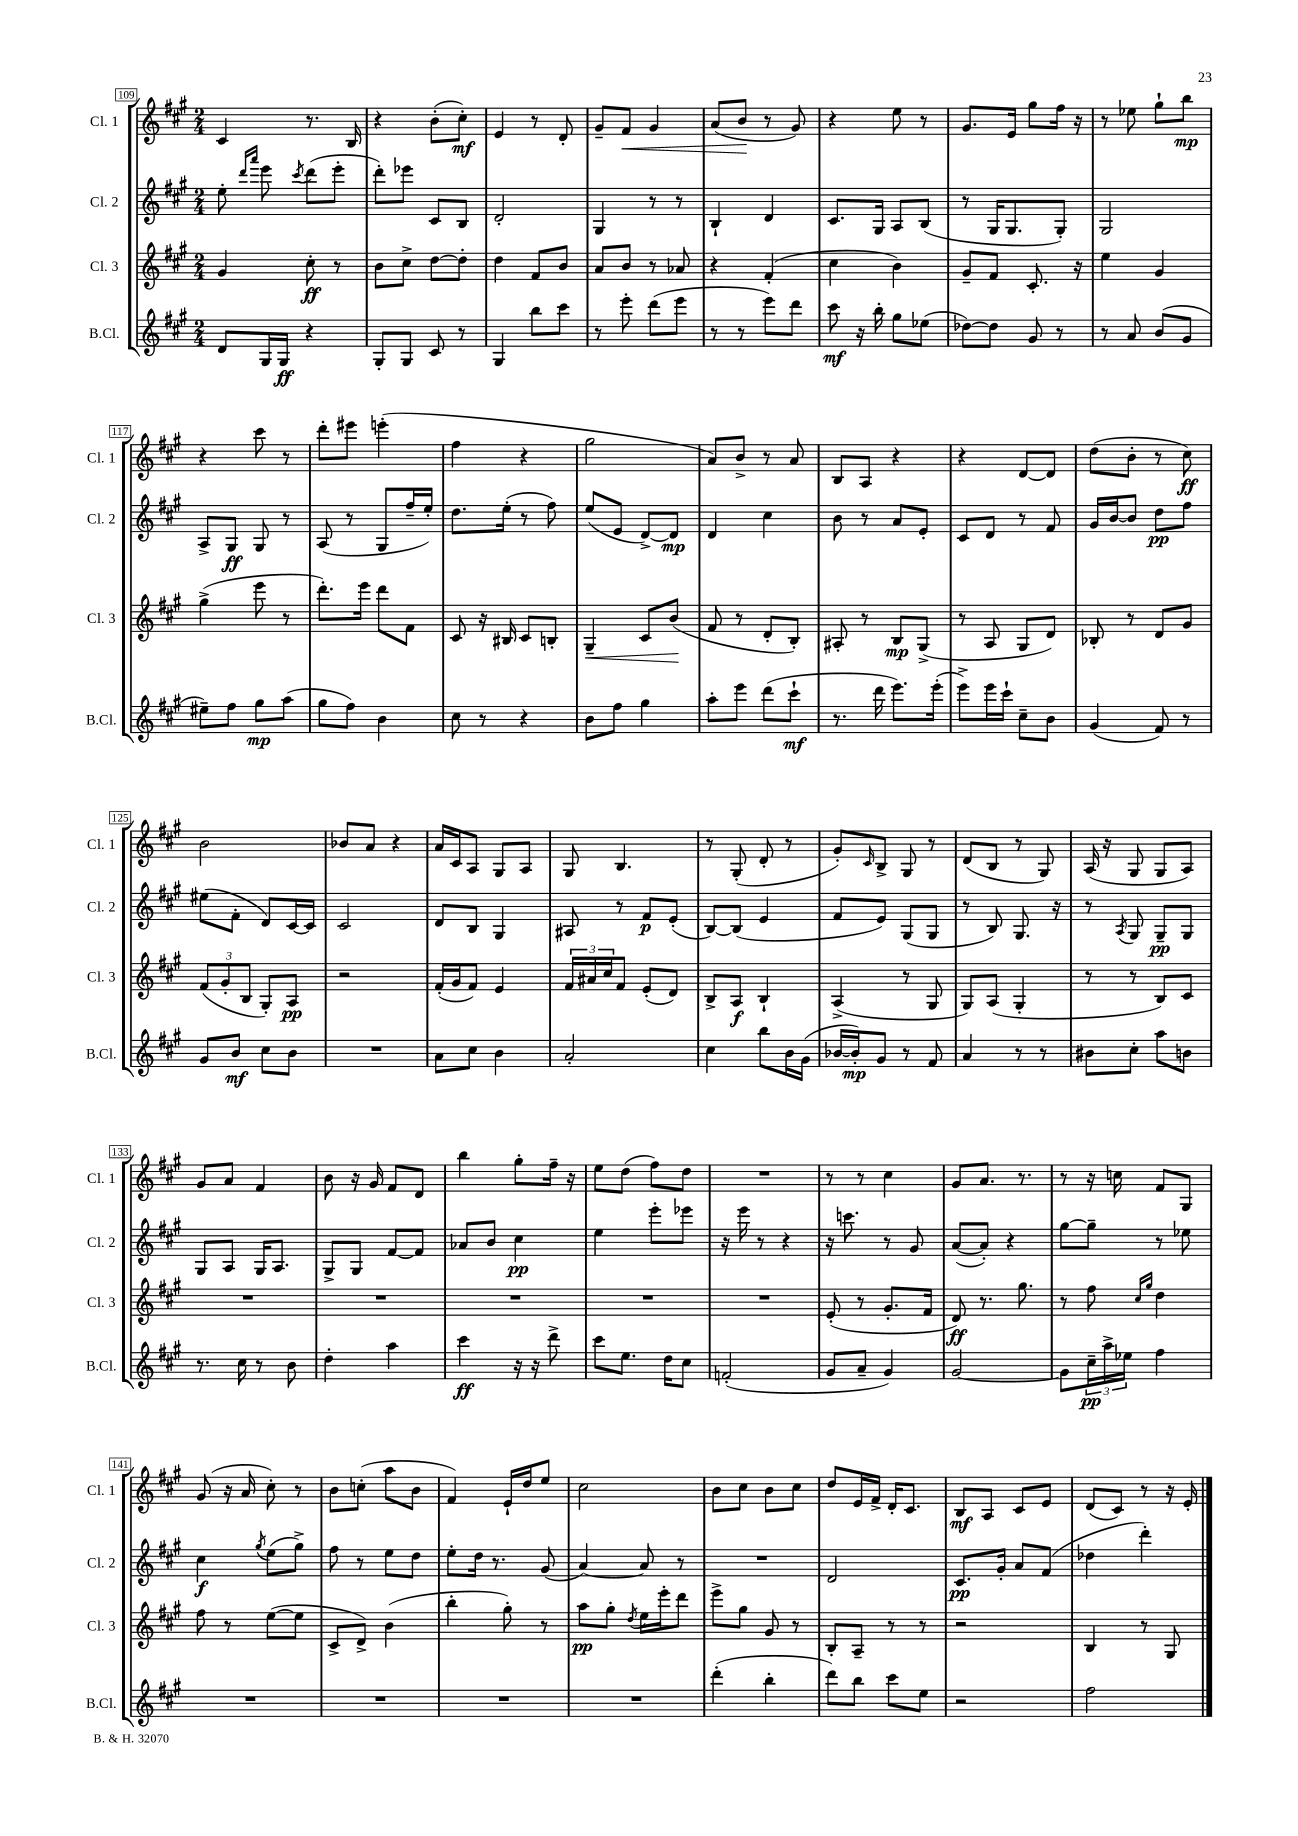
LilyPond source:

<<
\new StaffGroup <<
\new Staff = "s0" \with { instrumentName = "Cl. 1" shortInstrumentName = "Cl. 1" } {
    \clef treble \key a \major \numericTimeSignature \time 2/4
    cis'4 r8. b16 |
    r4 b'8-.( cis''8-.\mf) |
    e'4 r8 d'8-. |
    gis'8-- fis'8\< gis'4 |
    a'8( b'8\! r8 gis'8) |
    r4 e''8 r8 |
    gis'8. e'16 gis''8 fis''16 r16 |
    r8 ees''8 gis''8-! b''8\mp |
    r4 cis'''8 r8 |
    d'''8-. eis'''8 e'''4-.( |
    fis''4 r4 |
    gis''2 |
    a'8) b'8-> r8 a'8 |
    b8 a8 r4 |
    r4 d'8~ d'8 |
    d''8( b'8-. r8 cis''8\ff) |
    b'2 |
    bes'8 a'8 r4 |
    a'16 cis'16 a8 gis8 a8 |
    gis8 b4. |
    r8 gis8-.( d'8-. r8 |
    gis'8-.) \grace { cis'16 } b8-> gis8 r8 |
    d'8( b8 r8 gis8) |
    a16( r16 gis8 gis8 a8) |
    gis'8 a'8 fis'4 |
    b'8 r16 gis'16 fis'8 d'8 |
    b''4 gis''8-. fis''16-- r16 |
    e''8 d''8( fis''8) d''8 |
    R2 |
    r8 r8 cis''4 |
    gis'8 a'8. r8. |
    r8 r16 c''16 fis'8 gis8 |
    gis'8( r16 a'16 cis''8-.) r8 |
    b'8 c''8-.( a''8 b'8 |
    fis'4) e'16-! d''16 e''8 |
    cis''2 |
    b'8 cis''8 b'8 cis''8 |
    d''8 e'16 fis'16-> d'16-. cis'8. |
    b8\mf a8 cis'8 e'8 |
    d'8( cis'8) r8 r16 e'16-. \bar "|." |
}
\new Staff = "s1" \with { instrumentName = "Cl. 2" shortInstrumentName = "Cl. 2" } {
    \clef treble \key a \major \numericTimeSignature \time 2/4
    e''8-. \grace { d'''16 a'''16 } e'''8 \acciaccatura { cis'''8 } d'''8( e'''8-. |
    d'''8-.) ees'''8 cis'8 b8 |
    d'2-. |
    gis4 r8 r8 |
    b4-! d'4 |
    cis'8. gis16 a8 b8( |
    r8 gis16 gis8. gis8-.) |
    gis2 |
    a8-> gis8\ff gis8 r8 |
    a8( r8 gis8 fis''16-- e''16-.) |
    d''8. e''16-.( r8 fis''8) |
    e''8( e'8 d'8~->) d'8\mp |
    d'4 cis''4 |
    b'8 r8 a'8 e'8-. |
    cis'8 d'8 r8 fis'8 |
    gis'16 b'16~ b'8 d''8\pp fis''8 |
    eis''8( fis'8-. d'8) cis'16~ cis'16 |
    cis'2 |
    d'8 b8 gis4 |
    ais8 r8 fis'8\p e'8-.( |
    b8~) b8( e'4 |
    fis'8 e'8) gis8( gis8 |
    r8 b8) gis8. r16 |
    r8 \acciaccatura { a8 } gis8 gis8--\pp gis8 |
    gis8 a8 gis16 a8. |
    gis8-> gis8 fis'8~ fis'8 |
    aes'8 b'8 cis''4\pp |
    e''4 e'''8-. ees'''8 |
    r16 e'''16 r8 r4 |
    r16 c'''8. r8 gis'8 |
    a'8~( a'8-.) r4 |
    gis''8~ gis''8-- r8 ees''8 |
    cis''4\f \acciaccatura { gis''8 } e''8( gis''8->) |
    fis''8 r8 e''8 d''8 |
    e''8-. d''16 r8. gis'8( |
    a'4~) a'8 r8 |
    R2 |
    d'2 |
    cis'8.\pp gis'16-. a'8 fis'8( |
    des''4 d'''4-.) \bar "|." |
}
\new Staff = "s2" \with { instrumentName = "Cl. 3" shortInstrumentName = "Cl. 3" } {
    \clef treble \key a \major \numericTimeSignature \time 2/4
    gis'4 cis''8-.\ff r8 |
    b'8 cis''8-> d''8~ d''8-. |
    d''4 fis'8 b'8 |
    a'8 b'8 r8 aes'8 |
    r4 fis'4-.( |
    cis''4 b'4) |
    gis'8-- fis'8 cis'8.-. r16 |
    e''4 gis'4 |
    gis''4->( e'''8 r8 |
    d'''8.-.) e'''16 d'''8 fis'8 |
    cis'8 r16 bis16 cis'8 b8-. |
    gis4--\< cis'8 b'8\!( |
    fis'8 r8 d'8-. b8-.) |
    ais8-. r8 b8\mp gis8->( |
    r8 a8 gis8 d'8) |
    bes8-. r8 d'8 gis'8 |
    \tuplet 3/2 { fis'8( gis'8-. b8 } gis8-.) a8\pp |
    r2 |
    fis'16-.( gis'16 fis'8) e'4 |
    \tuplet 3/2 { fis'16 ais'16 cis''16 } fis'8 e'8-.( d'8) |
    b8-> a8\f b4-! |
    a4->( r8 gis8 |
    gis8) a8( gis4-. |
    r8 r8 b8) cis'8 |
    R2 |
    R2 |
    R2 |
    R2 |
    R2 |
    e'8-.( r8 gis'8.-. fis'16 |
    d'8\ff) r8. gis''8. |
    r8 fis''8 \grace { cis''16 gis''16 } d''4 |
    fis''8 r8 e''8~( e''8 |
    cis'8-> d'8->) b'4( |
    b''4-. gis''8-.) r8 |
    a''8\pp gis''8-. \acciaccatura { d''8 } e''16 e'''16-. d'''8 |
    e'''8-> gis''8 gis'8 r8 |
    b8-. a8-- r8 r8 |
    r2 |
    b4 r8 gis8 \bar "|." |
}
\new Staff = "s3" \with { instrumentName = "B.Cl." shortInstrumentName = "B.Cl." } {
    \clef treble \key a \major \numericTimeSignature \time 2/4
    d'8 gis16 gis16\ff r4 |
    gis8-. gis8 cis'8 r8 |
    gis4 b''8 cis'''8 |
    r8 e'''8-. d'''8( e'''8 |
    r8 r8 e'''8) d'''8 |
    cis'''8\mf r16 b''16-. gis''8 ees''8( |
    des''8~) des''8 gis'8 r8 |
    r8 a'8 b'8( gis'8 |
    eis''8--) fis''8 gis''8\mp a''8( |
    gis''8 fis''8) b'4 |
    cis''8 r8 r4 |
    b'8 fis''8 gis''4 |
    a''8-. e'''8 d'''8( cis'''8-!\mf |
    r8. d'''16 e'''8.) e'''16-.( |
    e'''8->) e'''16 cis'''16-! cis''8-- b'8 |
    gis'4( fis'8) r8 |
    gis'8 b'8\mf cis''8 b'8 |
    R2 |
    a'8 cis''8 b'4 |
    a'2-. |
    cis''4 b''8 b'16 gis'16( |
    bes'16~ bes'16-.\mp) gis'8 r8 fis'8 |
    a'4 r8 r8 |
    bis'8 cis''8-. a''8 b'8 |
    r8. cis''16 r8 b'8 |
    d''4-. a''4 |
    cis'''4\ff r16 r16 d'''8-> |
    cis'''8 e''8. d''16 cis''8 |
    f'2-.( |
    gis'8 a'8-- gis'4) |
    gis'2~ |
    gis'8 \tuplet 3/2 { cis''16--\pp a''16-> ees''16 } fis''4 |
    R2 |
    R2 |
    R2 |
    R2 |
    d'''4-.( b''4-. |
    d'''8) b''8 cis'''8 e''8 |
    r2 |
    fis''2 \bar "|." |
}
>>
>>
\layout { \context { \Score currentBarNumber = #109 \override BarNumber.stencil = #(make-stencil-boxer 0.1 0.3 ly:text-interface::print) } }
